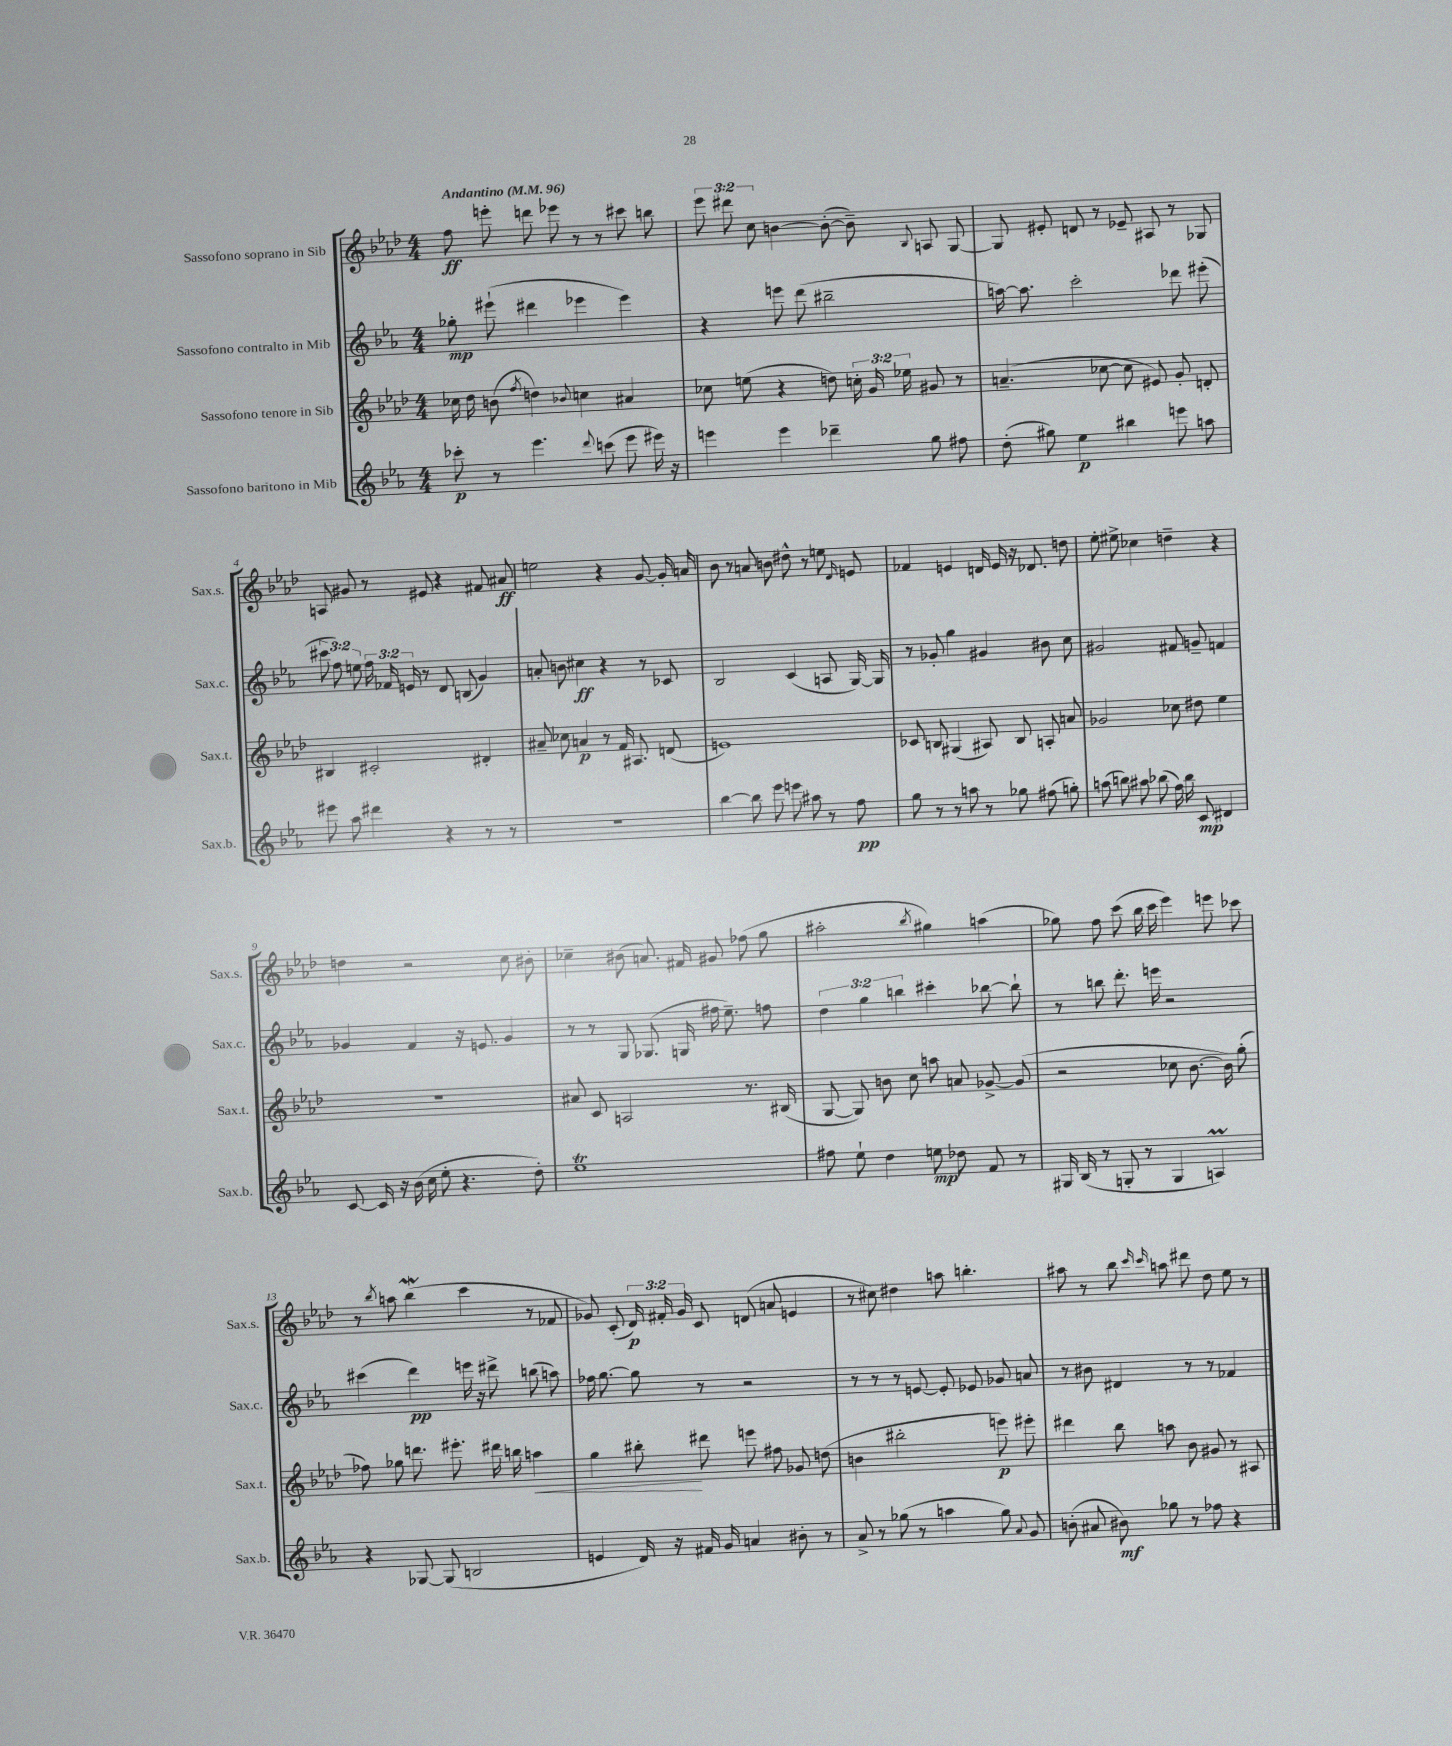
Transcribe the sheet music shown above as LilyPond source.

<<
\new StaffGroup <<
\new Staff = "s0" \with { instrumentName = "Sassofono soprano in Sib" shortInstrumentName = "Sax.s." } {
    \clef treble \key aes \major \numericTimeSignature \time 4/4 \override Staff.TupletNumber.text = #tuplet-number::calc-fraction-text \tempo "Andantino" 4 = 96
    \autoBeamOff f''8\ff e'''8-. d'''8 ees'''8 r8 r8 cis'''8 b''8 |
    \tuplet 3/2 { ees'''8 dis'''8 c''8 } b'4~ b'8~-.( b'8--) \appoggiatura { bes8 } a8 g8~ |
    g8 eis'8-. d'8 r8 ees'8-- ais8 r8 ges8 |
    a8 gis'8 r8 eis'8 r4 fis'8 ais'8\ff |
    e''2 r4 g'8~ g'16-. a'16 |
    bes'8 r8 a'8 b'8 dis''8-^ r8 e''8 \grace { des'16 } e'8 |
    fes'4 e'4 d'16 e'16 r16 des'8. d''8 |
    ees''8-. eis''8-> ces''4 d''4-- r4 |
    d''4 r2 c''8 bis'8-. |
    ces''4-- bis'8( a'8.) fis'16 gis'8 fes''8( g''8 |
    ais''2-. \acciaccatura { bes''8 } gis''4) a''4( |
    ges''8) f''8 c'''8( bes''16 c'''16 ees'''4) e'''8 ces'''8 |
    r8 \acciaccatura { bes''8 } a''8 bes''4\mordent( c'''4 r8 fes'8 |
    ges'8) c'8-.( \tuplet 3/2 { des'16\p) fis'16-. ges'16 } c'8 d'8( a'8 e'4 |
    r8 cis''8) dis''4 a''8 b''4.-. |
    ais''8 r8 bes''8 \grace { c'''16 c'''16 } a''8 dis'''8 des''8 ees''8 r8 \bar "|." |
}
\new Staff = "s1" \with { instrumentName = "Sassofono contralto in Mib" shortInstrumentName = "Sax.c." } {
    \clef treble \key ees \major \numericTimeSignature \time 4/4 \override Staff.TupletNumber.text = #tuplet-number::calc-fraction-text
    \autoBeamOff ges''8-.\mp eis'''8-!( dis'''4 ees'''4 ees'''4) |
    r4 e'''8 d'''8( bis''2-- |
    a''16~) a''8. c'''2-. des'''8 eis'''8-.( |
    \tuplet 3/2 { cis'''8 f''8) e''8 } \tuplet 3/2 { f''16 fes'16 e'16 } r8 d'8 b8( g'4) |
    a'8-. b'8 cis''4\ff r4 r8 ces'8 |
    bes2 c'4( a8 g16~) g16 |
    r8 ges'8-. g''4 gis'4 bis'8 c''8 |
    gis'2 fis'8 g'8-- f'4 |
    ges'4 f'4 r16 e'8. ges'4 |
    r8 r8 g8 ges8.( g16 fis''16 ees''8.--) f''8 |
    \tuplet 3/2 { d''4 g''4 b''4 } cis'''4-. bes''8~ bes''8-! |
    r8 b''8 d'''8.-. e'''16 r2 |
    cis'''4( d'''4\pp) e'''16 r16 dis'''8-> b''8( a''8) |
    fes''16 g''8.~ g''8 r8 r2 |
    r8 r8 r8 e'8~ e'8-. ees'8 ges'8 a'8 |
    r8 bis'8 dis'4 r8 r8 fes'4 \bar "|." |
}
\new Staff = "s2" \with { instrumentName = "Sassofono tenore in Sib" shortInstrumentName = "Sax.t." } {
    \clef treble \key aes \major \numericTimeSignature \time 4/4 \override Staff.TupletNumber.text = #tuplet-number::calc-fraction-text
    \autoBeamOff ces''16 des''16 b'8( \acciaccatura { f''8 } d''4) \appoggiatura { bes'8 } c''4 ais'4 |
    ces''8 e''8( r4 d''8) \tuplet 3/2 { c''16-. g'16 ees''16 } gis'8 r8 |
    a'4.--( ces''8~ ces''8 eis'8) g'8-. d'8-. |
    bis4 cis'2-. dis'4-. |
    ais'8-- ces''8 a'4\p r8 f'16 ais8. d'8( |
    e'1) |
    ces'8 b8 gis4( ais8) b8 a8-. a'8 |
    ges'2 ces''8 dis''8 ees''4 |
    R1 |
    ais'8 c'8 a2 r8. bis16( |
    g8~ g8) b'8 c''8 a''8 a'8 ges'8~-> ges'8( |
    r2 ces''8 bes'8.~ bes'16) g''8-.( |
    fes''8) ges''8 d'''8. eis'''8.-. dis'''16 b''16 a''4\< |
    g''4 bis''8-.\! dis'''8 e'''8 fis''8 ges'8 d''8( |
    b'4 bis''2-. e'''8\p) eis'''8-. |
    dis'''4 bes''8 a''8 bes'8 gis'8 r8 ais8 \bar "|." |
}
\new Staff = "s3" \with { instrumentName = "Sassofono baritono in Mib" shortInstrumentName = "Sax.b." } {
    \clef treble \key ees \major \numericTimeSignature \time 4/4
    \autoBeamOff ces'''8-.\p r8 ees'''4. \appoggiatura { d'''8 } c'''8( ees'''8 eis'''16) r16 |
    e'''4 e'''4 des'''4-- g''8 fis''8 |
    d''8-.( gis''8) ees''4\p bis''4 e'''8 a''8 |
    eis'''8 aes''8 dis'''4 r4 r8 r8 |
    r1 |
    bes''4~ bes''8 ees'''8 e'''8 ais''8 r8 f''8\pp |
    g''8 r8 r8 a''8 r8 ges''8 fis''8( g''8-.) |
    a''8( b''8) ais''8 bes''8( f''16) bes''16 c'8\mp dis'4 |
    c'8~ c'16 r16 bes'16( c''16 ees''8-. r4. d''8-.) |
    ees''1\trill |
    fis''8 ees''8-! d''4 e''8\mp des''8 f'8 r8 |
    gis16 bes16( r8 g8-. r8 g4 a4\prall) |
    r4 ges8~ ges8( b2 |
    e'4 d'16) r16 fis'16 g'16 a'4 bis'8-. r8 |
    aes'8-> r8 ges''8( r8 a''4 ges''8) \appoggiatura { aes'8 } g'8 |
    b'8-.( ais'8 bis'8\mf) ges''8 r8 fes''8 r4 \bar "|." |
}
>>
>>
